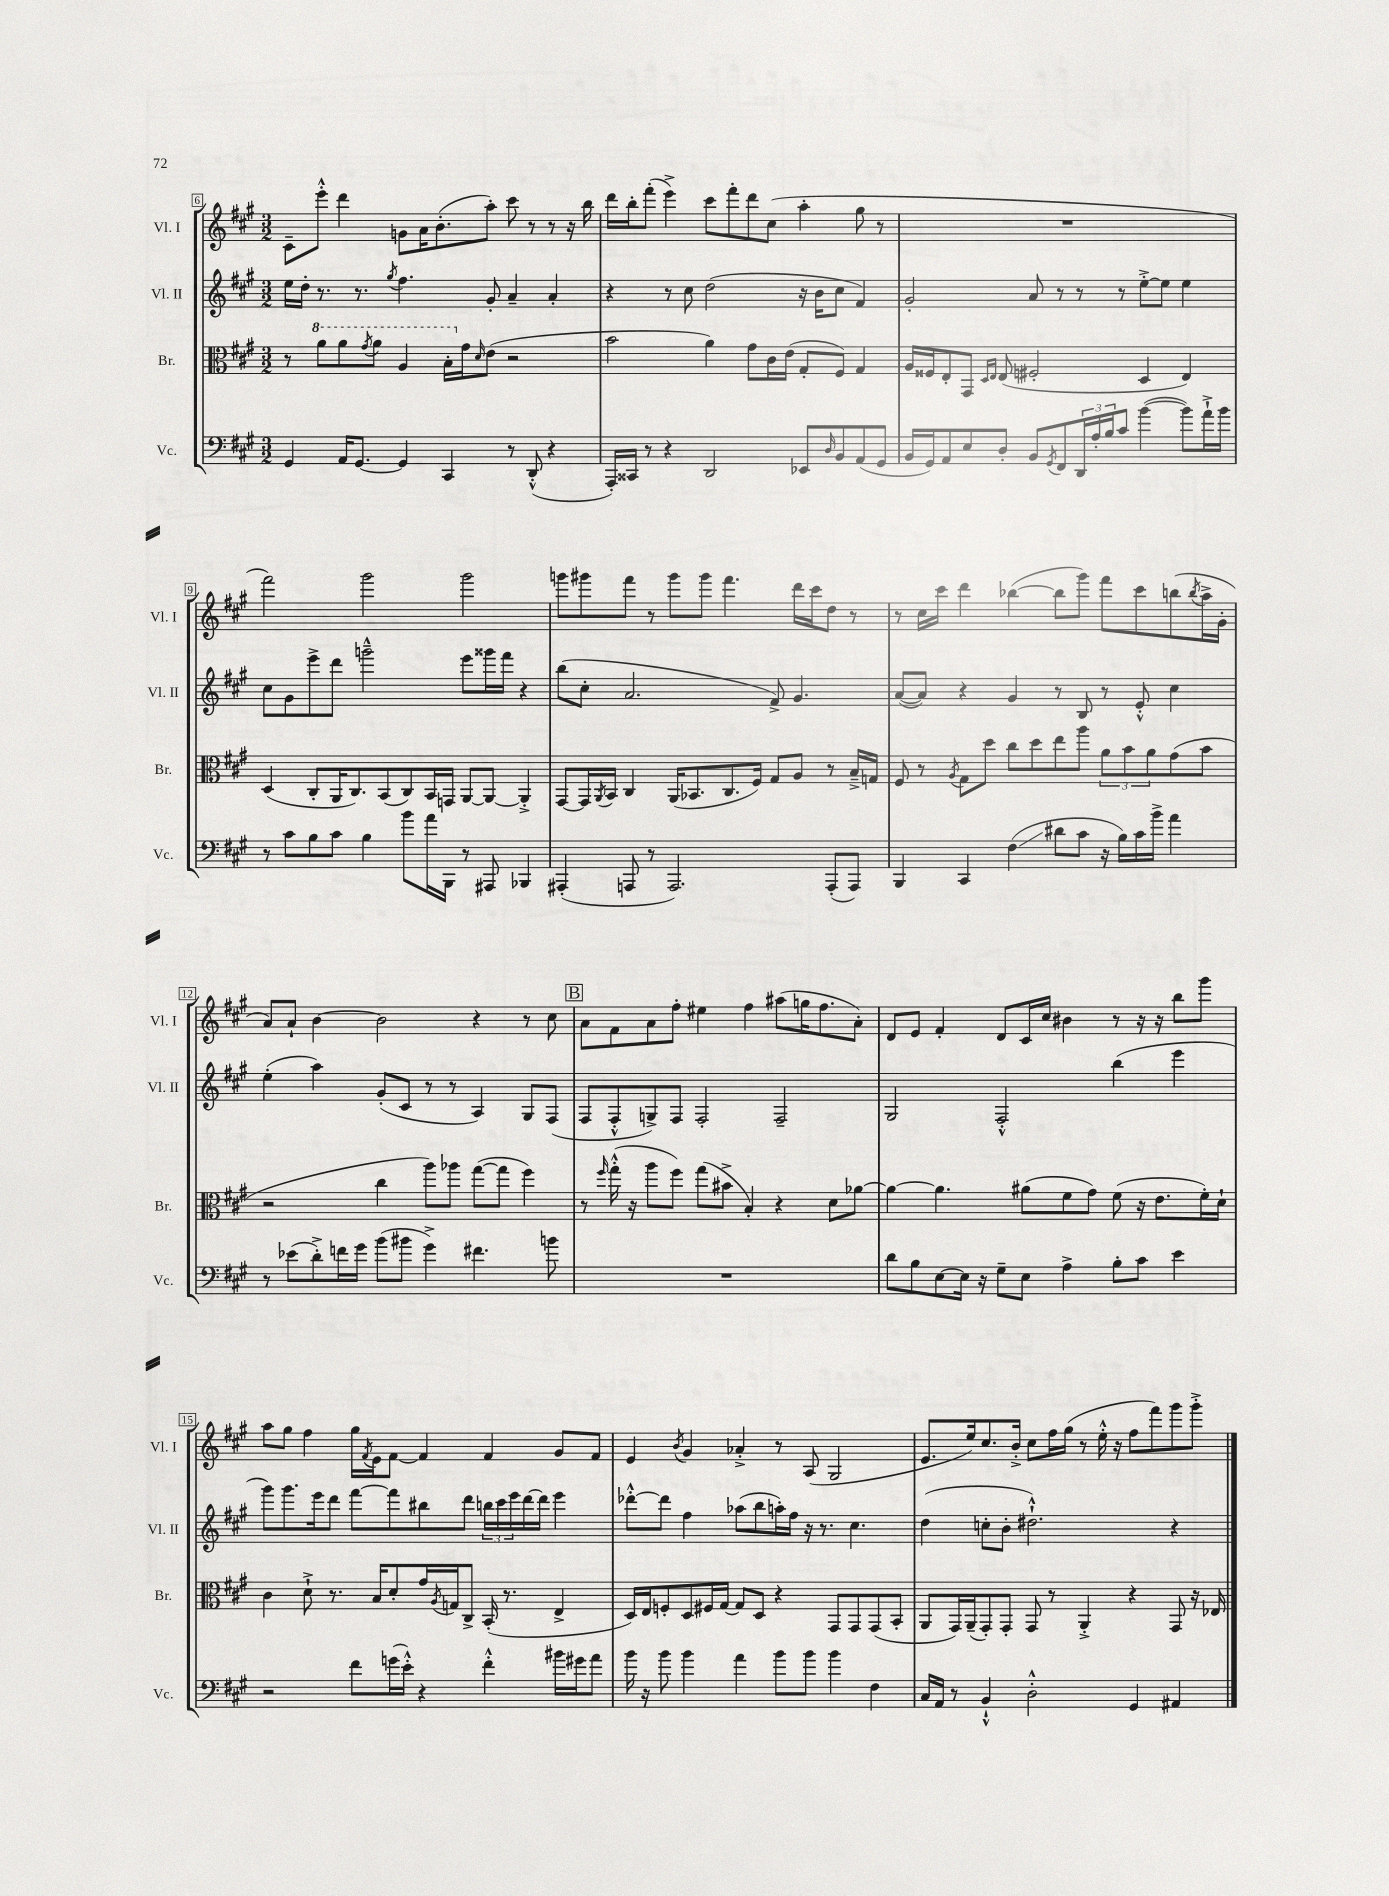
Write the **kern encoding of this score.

**kern	**kern	**kern	**kern
*staff4	*staff3	*staff2	*staff1
*clefF4	*clefC3	*clefG2	*clefG2
*k[f#c#g#]	*k[f#c#g#]	*k[f#c#g#]	*k[f#c#g#]
*M3/2	*M3/2	*M3/2	*M3/2
4GG#/	8r	16ee\LL	8c#~\L
.	.	16dd'\JJ	.
.	8aa\L	8.r	8eee'^^\J
16AA/LK	8aa\	.	4ddd\
[8.GG#/J	.	8.r	.
.	8qgg#/	.	.
.	8aa\J	.	.
.	.	8qgg#/	.
4GG#/]	4a/	4.ff#\	8g\L
.	.	.	16a\K
.	.	.	(8.b'\
4CC#/	16b'\LL	.	.
.	16g#\J	.	.
.	16qqd/	.	.
.	(8e\J	8g#'/	8aa'\J)
8r	2r	4a~/	8ccc#\
(8DD'^^/	.	.	8r
4r	.	4a'/	8r
.	.	.	16r
.	.	.	16bb\
=	=	=	=
16AAA'/LL)	2b\	4r	16ddd\LL
16CC##/JJ	.	.	16bb'\J
8r	.	.	(8fff#'\J
4r	.	8r	4eee^\)
.	.	8cc#\	.
2DD/	4a\)	(2dd\	8ccc#\L
.	.	.	8fff#'\
.	8g#\L	.	8ddd\
.	16c#\L	.	(8cc#\J
.	(16e\JJ	.	.
8EE-/L	8G#'/L	16r	4aa'\
.	.	16b\LK	.
16qqD/	.	.	.
8BB/	8F#/J)	8cc#\J	.
(8AA/	4G#/	4f#/)	8gg#\
8GG#/J	.	.	8r
=	=	=	=
16BB/LL	16A/LL	2g#'/	1.r
16GG#/J)	16F##/J	.	.
8AA/	8E'/	.	.
8E/	8GG#/J	.	.
.	16qqD/LL	.	.
.	16qqE/JJ	.	.
8D'/J	(8E/	.	.
8BB/L	2F#'/	8a/	.
8qGG#/	.	.	.
8FF#/	.	8r	.
24DD/L	.	8r	.
24A'/	.	.	.
24B/J	.	.	.
8c#/J	.	8r	.
([4b\	4D/	[8ee'^\L	.
.	.	8ee\]J	.
8b\]L)	4E/)	4ee\	.
16a`^\L	.	.	.
16b\JJ	.	.	.
=	=	=	=
8r	(4D/	8cc#\L	2fff#\)
8c#\L	.	8g#\	.
8B\	8C#'/L	8eee^\	.
8c#\J	16AA/K	8ddd\J	.
.	8.C#/)	.	.
4B\	.	2ggg~^^\	2ggg#\
.	(8BB/	.	.
8b\L	8C#/)	.	.
16a\L	16BB/L	.	.
16BBB\JJ	16GG/JJ	.	.
8r	[8AA/L	8eee\L	2ggg#\
8AAA#/	8AA/_J	16ggg##\L	.
.	.	16fff#\JJ	.
4BBB-/	4AA'^/]	4r	.
=	=	=	=
(4AAA#'/	[8GG#/L	(8bb\L	8ggg\L
.	16GG#/]L	8cc#'\J	8ggg#\
.	8qAA/	.	.
.	16BB/JJ	.	.
8AAA/	4C#/	2.a/	8fff#\J
8r	.	.	8r
2.AAA/)	(16AA/LK	.	8ggg#\L
.	8.BB-/	.	.
.	.	.	8ggg#\J
.	8.C#/	.	4.fff#\
.	16F#/Jk)	.	.
.	8G#/L	8f#^/)	.
.	8A/J	4.g#/	16ddd\LL
.	.	.	16ccc#\J
(8AAA'/L	8r	.	8dd\J
8AAA/J)	16B~^/LL	.	8r
.	16G/JJ	.	.
=	=	=	=
4BBB/	8F#/	([8a/L	8r
.	8r	8a/]J)	16cc#\LL
.	.	.	16ccc#\JJ
.	8qA/	.	.
4CC#/	8G#\L	4r	4ddd\
.	8dd\J	.	.
(4F#\	8cc#\L	4g#/	([4bb-\
.	8dd\	.	.
8d#\L	8ee\	8r	8bb-\]L
8c#\J	8aa\J	8B/	8ggg#\J)
16r	12a\L	8r	8fff#\L
16B\LL)	.	.	.
.	12b\	.	.
16c#\	.	8e'^^/	8ccc#\
.	12a\	.	.
16b^\JJ	.	.	.
4a\	(8g#\	4cc#\	(8bb\
.	.	.	8qbb/
.	8b\J	.	16aa^\L
.	.	.	16g#'\JJ
=	=	=	=
8r	2r	(4ee'\	8a/L)
(8e-\L	.	.	8a`/J
8d'^\)	.	4aa\)	[4b\
16f\L	.	.	.
16g#\JJ	.	.	.
(8b\L	4cc#\	(8g#'/L	2b\]
8b#\J	.	8c#/J	.
4g#^\)	8aa\L)	8r	.
.	8aa-\J	8r	.
4.f#\	([8gg#\L	4A/)	4r
.	8gg#\]J	.	.
.	4ff#\)	8G#/L	8r
8b\	.	(8F#/J	8cc#\
=	=	=	=
1.r	8r	8F#/L	8a\L
.	16qqff#/	.	.
.	(16gg#'^^\	8F#'^^/	8f#\
.	16r	.	.
.	8aa\L	8G^/)	8a\
.	8ff#\J)	8F#/J	8ff#'\J
.	(8gg#\L	2F#'/	4ee#\
.	8b#^\J	.	.
.	4B'/)	.	4ff#\
.	4r	2F#~/	(8aa#\L
.	.	.	16gg\K
.	.	.	8.ff#\
.	8d\L	.	.
.	[8a-\J	.	8a'\J)
=	=	=	=
8d\L	4a-\_	2G#/	8d/L
8B\	.	.	8e/J
[8E\	4.a-\]	.	4f#'/
16E\]Jk	.	.	.
16r	.	.	.
8G#~\L	.	2F#'^^/	8d/L
8E\J	(8a#\L	.	16c#/L
.	.	.	16cc#/JJ
4A^\	8f#\	.	4b#\
.	8g#\J)	.	.
8B'\L	(8f#\	(4bb\	8r
8c#\J	16r	.	16r
.	8.e\L	.	16r
4e\	.	4eee\	8bb\L
.	16f#'\L)	.	8ggg#\J
.	16d`\JJ	.	.
=	=	=	=
2r	4c#\	8ggg#\L)	8aa\L
.	.	8.ggg#\	8gg#\J
.	8d`^\	.	4ff#\
.	.	16eee\k	.
.	8.r	8ddd\J	.
8f#\L	.	[8fff#\L	16gg#\LL
.	.	.	8qf#/
.	16B/LK	.	16e\J
(16g\L	8d'/	8fff#\]	[8f#\J
16e'^^\JJ)	.	.	.
4r	16g#/L	8bb#\	4f#/]
.	8qA/	.	.
.	16G/J	.	.
.	8C#^/J	8ddd\J	.
4f#'^^\	(16BB'/	24bb\LL	4f#/
.	.	24ccc#\	.
.	8.r	.	.
.	.	24eee\	.
.	.	[16ddd\	.
.	.	16ddd\]JJ	.
16b#\LL	4E^/	4eee\	8g#/L
16g#\J	.	.	.
8a\J	.	.	8f#/J
=	=	=	=
16b\	16D/LL)	[8ddd-'^^\L	4e/
16r	16E/J	.	.
8b\	8F'/	8ddd-\]J	.
.	.	.	8qb/
4b\	8D/	4ff#\	4g#/
.	16F#/L	.	.
.	[16G#/JJ	.	.
4a\	8G#/]L	(8aa-\L	4a-'^/
.	8D/J	8bb\	.
8b\L	4r	16aa'\L)	8r
.	.	16ff#\JJ	.
8b\J	.	16r	(8A/
.	.	8.r	.
4b\	8GG#/L	.	2G#/
.	8GG#/	4.cc#\	.
4F#\	(8GG#/	.	.
.	8BB'/J	.	.
=	=	=	=
16C#/LL	8AA/L	(4dd\	8.e/L
16AA/JJ	.	.	.
8r	16GG#/L)	.	.
.	(16AA~/J	.	16ee/k)
4BB`^^/	8GG#'/)	8cc'\L	8.cc#/
.	8GG#'/J	8b'\J	.
.	.	.	16b'^/Jk
2D'^^\	8GG#/	2.dd#`^^\)	8cc#\L
.	8r	.	16ff#\L
.	.	.	(16gg#\JJ
.	4AA'^/	.	8r
.	.	.	16ee'^^\
.	.	.	16r
4GG#/	4r	.	8ff#\L
.	.	.	8fff#\)
4AA#/	8GG#/	4r	8ggg#\
.	16r	.	8ggg#'^\J
.	16E-/	.	.
==	==	==	==
*-	*-	*-	*-
